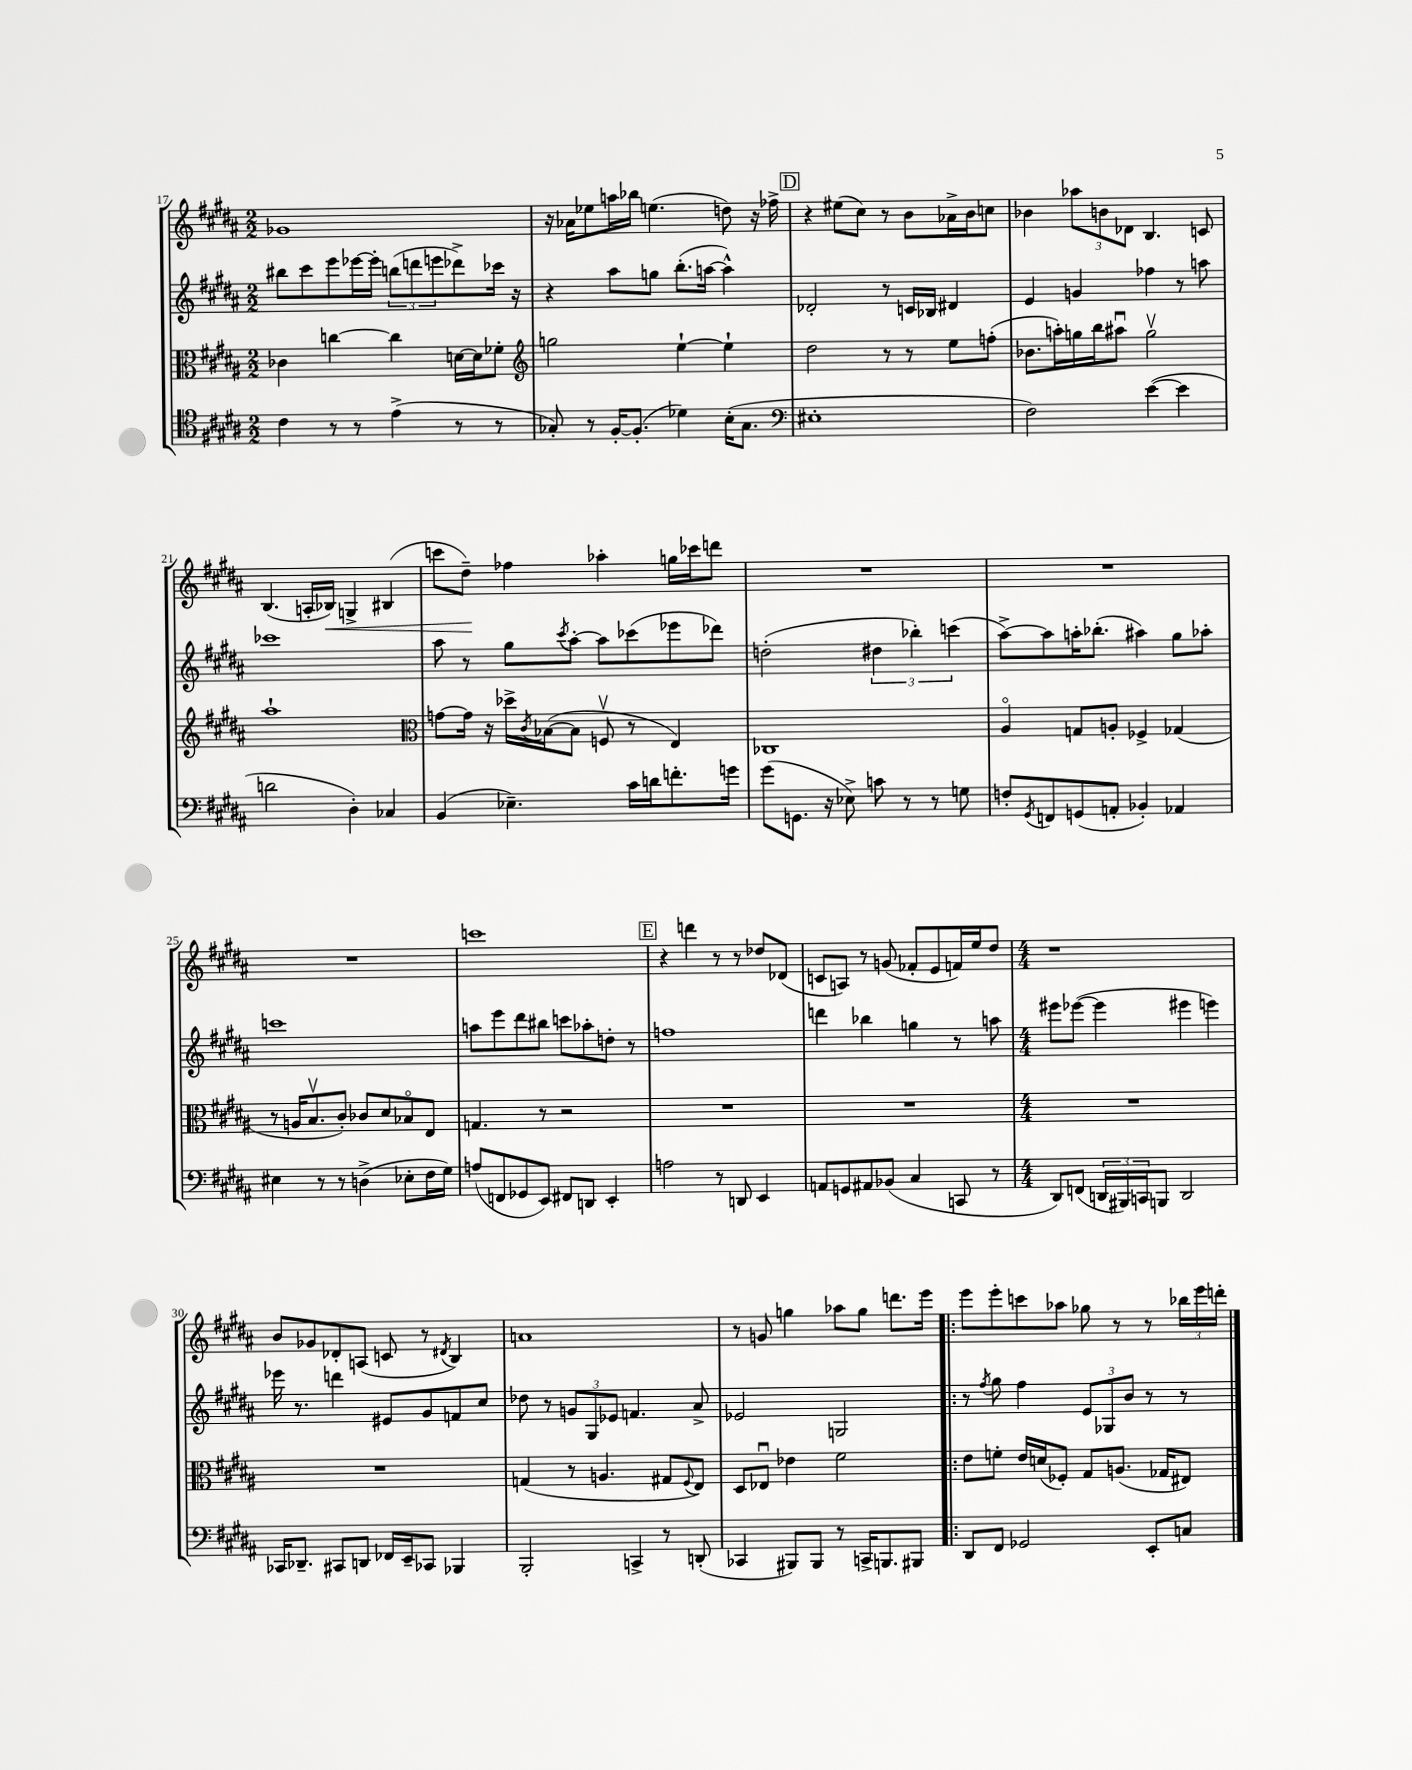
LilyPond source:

<<
\new StaffGroup <<
\new Staff = "s0" {
    \clef treble \key b \major \numericTimeSignature \time 2/2
    ges'1 |
    r16 aes'16 ees''8 a''16 bes''16 e''4.( d''8) r16 fes''16-> |
    \mark \markup { \box "D" } r4 eis''8( cis''8) r8 b'8 aes'16-> b'16 c''8 |
    bes'4 \tuplet 3/2 { aes''8 b'8 des'8 } b4. c'8 |
    b4.( a16-. bes16\<) g4-> bis4( |
    c'''8 dis''8--\!) fes''4 aes''4-. g''16 ces'''16 d'''8 |
    R1 |
    R1 |
    R1 |
    c'''1 |
    \mark \markup { \box "E" } r4 d'''4 r8 r8 des''8 des'8( |
    c'8 a8) r8 g'8( fes'8-. e'8 f'16) e''16 dis''8 |
    \numericTimeSignature \time 4/4 r1 |
    b'8 ges'8 des'8-. a8( c'8 r8 \acciaccatura { dis'8 } b4) |
    a'1 |
    r8 g'8 g''4 aes''8 g''8 d'''8. e'''16 |
    \bar ".|:" e'''8 e'''8-. c'''8 aes''8 ges''8 r8 r8 \tuplet 3/2 { bes''16 e'''16 d'''16-. } \bar "|." |
}
\new Staff = "s1" {
    \clef treble \key b \major \numericTimeSignature \time 2/2
    bis''8 cis'''8 e'''8 ees'''16~ ees'''16-. \tuplet 3/2 { b''8( d'''8 e'''8 } des'''8->) ces'''16 r16 |
    r4 ais''8 g''8 b''8.-.( a''16~ a''4-^) |
    \mark \markup { \box "D" } des'2-. r8 c'16 bes16 dis'4 |
    e'4 g'4 fes''4 r8 a''8 |
    ces'''1 |
    ais''8 r8 gis''8 \acciaccatura { cis'''8 } ais''8~-. ais''8 ces'''8( ees'''8 des'''8) |
    d''2-.( \tuplet 3/2 { dis''4 bes''4-.) c'''4( } |
    ais''8~->) ais''8 a''16-. bes''8.-.( ais''4) gis''8 aes''8-. |
    c'''1 |
    a''8 e'''8 dis'''8 bis''8 c'''8 aes''8-. d''8-. r8 |
    \mark \markup { \box "E" } f''1 |
    d'''4 bes''4 g''4 r8 a''8 |
    \numericTimeSignature \time 4/4 eis'''8 ees'''8~( ees'''4 eis'''4 e'''4) |
    ees'''16 r8. d'''4 eis'8 gis'8 f'8 cis''8 |
    des''8 r8 \tuplet 3/2 { g'8 gis8 ees'8 } f'4. ais'8-> |
    ees'2 g2 |
    \bar ".|:" r8 \acciaccatura { fis''8 } gis''8 fis''4 \tuplet 3/2 { e'8 ges8 b'8 } r8 r8 \bar "|." |
}
\new Staff = "s2" {
    \clef alto \key b \major \numericTimeSignature \time 2/2
    ces'4 c''4~ c''4 d'16~ d'16 fes'8-. |
    \clef treble g''2 e''4~-! e''4-! |
    \mark \markup { \box "D" } dis''2 r8 r8 e''8 f''8-.( |
    bes'8. a''16-.) g''16 b''16 ais''8\downbow g''2\upbow |
    ais''1-! |
    \clef alto g'8~ g'16 r16 des''16-> \acciaccatura { cis'8 } bes16~( bes8 f8\upbow r8 e4) |
    ces1 |
    ais4\flageolet g8 a8-. fes4-> ges4( |
    r8 a16 b8.\upbow cis'8-.) ces'8 dis'8 bes8\flageolet e8 |
    g4. r8 r2 |
    \mark \markup { \box "E" } R1 |
    R1 |
    \numericTimeSignature \time 4/4 R1 |
    R1 |
    g4( r8 a4. gis8 \appoggiatura { fis8 } e8) |
    dis8 ees8\downbow ees'4 fis'2 |
    \bar ".|:" e'8 f'8-. e'16 d'16( fes8-.) gis8 a8.( ges16 eis8) \bar "|." |
}
\new Staff = "s3" {
    \clef tenor \key b \major \numericTimeSignature \time 2/2
    cis'4 r8 r8 e'4->( r8 r8 |
    ges8-.) r8 fis16~-. fis8.-.( des'4) b16-.( ges8. |
    \mark \markup { \box "D" } \clef bass eis1-. |
    fis2) e'4~( e'4 |
    d'2 dis4-.) ces4 |
    b,4( ees4.--) cis'16 d'16 f'8.-. g'16 |
    gis'8( g,8. r16 ees8->) c'8 r8 r8 g8 |
    f8-. \acciaccatura { gis,8 } f,8 g,8( a,8-. bes,4-.) aes,4 |
    eis4 r8 r8 d4->( ees8-. fis16 gis16) |
    a8( f,8 ges,8 e,8) fis,8 d,8 e,4-. |
    \mark \markup { \box "E" } a2 r8 d,8 e,4 |
    a,8 g,8 ais,8 bes,8( cis4 c,8 r8 |
    \numericTimeSignature \time 4/4 dis,8) f,8( \tuplet 3/2 { d,16 bis,,16) c,16 } b,,8 d,2 |
    ces,16 des,8.-- cis,8 d,8 fes,16 e,16-- ces,8 bes,,4 |
    b,,2-. c,4-> r8 d,8-.( |
    ces,4 bis,,8) bis,,8 r8 c,16-> b,,8. bis,,8 |
    \bar ".|:" dis,8 fis,8 ges,2 e,8-. c8 \bar "|." |
}
>>
>>
\layout { \context { \Score currentBarNumber = #17 } }
